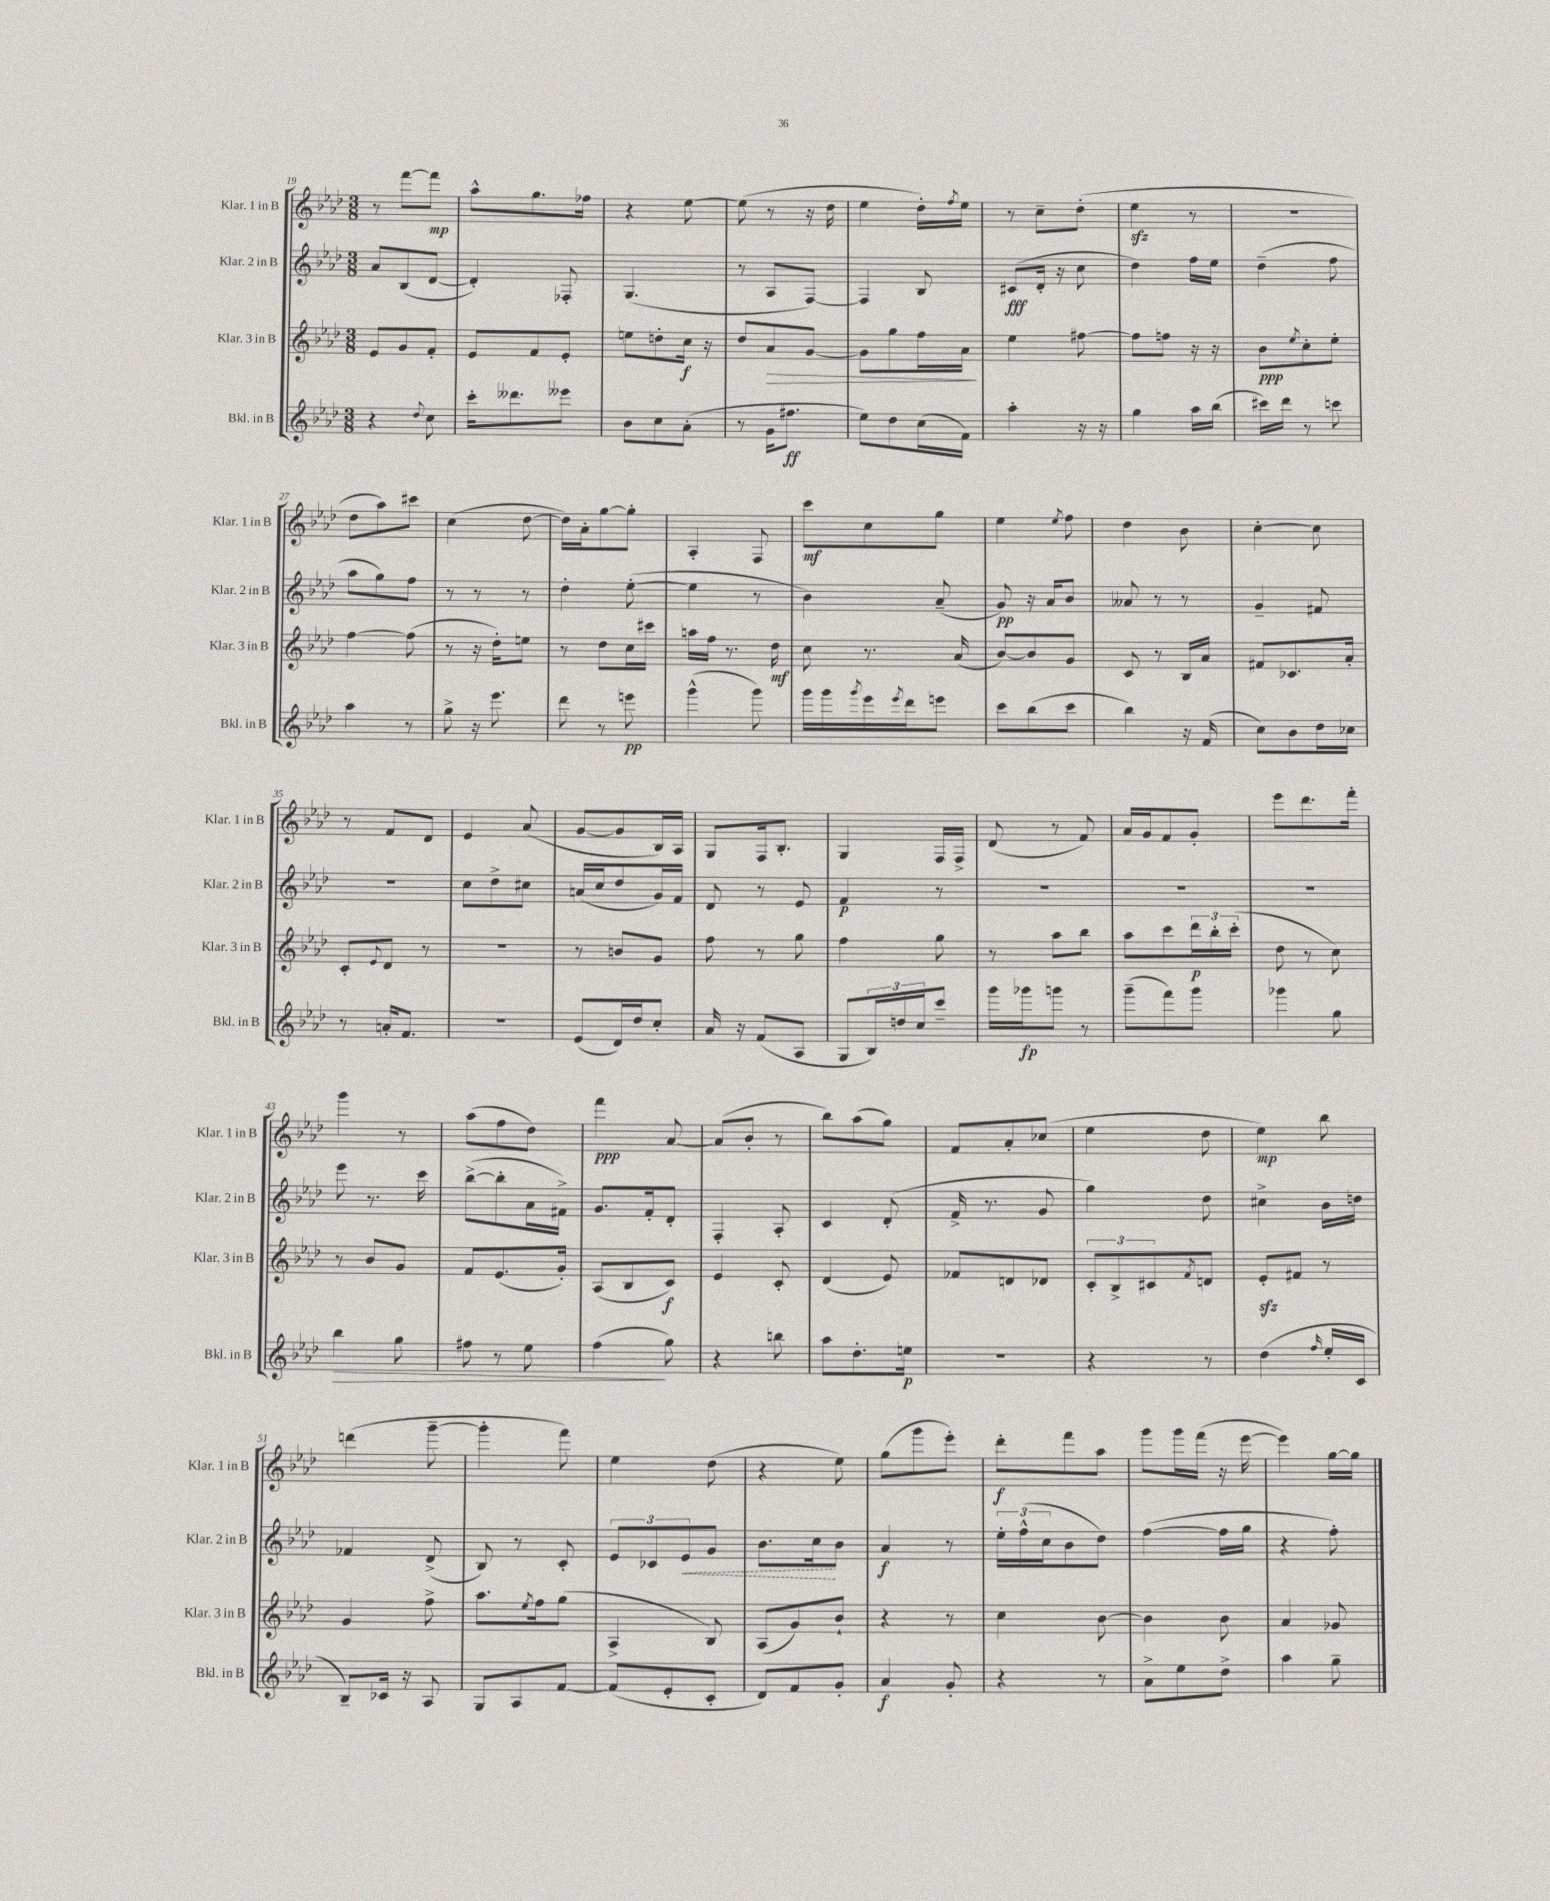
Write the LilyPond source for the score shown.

<<
\new StaffGroup <<
\new Staff = "s0" \with { instrumentName = "Klar. 1 in B" shortInstrumentName = "Klar. 1 in B" } {
    \clef treble \key aes \major \numericTimeSignature \time 3/8
    r8 f'''8~ f'''8\mp |
    aes''8-^ g''8. fes''16 |
    r4 ees''8~ |
    ees''8( r8 r16 des''16 |
    ees''4 des''16-.) \acciaccatura { f''8 } ees''16 |
    r8 c''8-- des''8-.( |
    ees''4\sfz r8 |
    R4. |
    des''8 aes''8) cis'''8 |
    c''4( des''8~ |
    des''16) aes'16-. g''8~ g''8-. |
    aes4-. f8 |
    c'''8\mf c''8 g''8 |
    ees''4 \acciaccatura { ees''8 } f''8 |
    des''4 bes'8 |
    c''4~-. c''8 |
    r8 f'8 des'8 |
    ees'4 aes'8( |
    g'8~ g'8 bes16) aes16 |
    g8 f16 bes8.-. |
    g4 f16 f16-> |
    des'8( r8 f'8) |
    aes'16 g'16 f'8 g'8-. |
    ees'''8 des'''8. f'''16-. |
    g'''4 r8 |
    aes''8( f''8 des''8) |
    f'''4\ppp aes'8~ |
    aes'8( bes'8-. r8 |
    bes''8) aes''8( g''8) |
    f'8 aes'8-. ces''8( |
    ees''4 des''8 |
    ees''4\mp) bes''8 |
    d'''4( g'''8~-- |
    g'''4-. f'''8) |
    ees''4 des''8( |
    r4 ees''8) |
    g''8( g'''8 ees'''8-.) |
    des'''8-.\f f'''8 aes''8 |
    g'''8 g'''16 f'''16( r16 ees'''16~ |
    ees'''4) g''16~ g''16 \bar "|." |
}
\new Staff = "s1" \with { instrumentName = "Klar. 2 in B" shortInstrumentName = "Klar. 2 in B" } {
    \clef treble \key aes \major \numericTimeSignature \time 3/8
    aes'8 bes8( des'8~ |
    des'4-.) fes8-. |
    g4.( |
    r8 aes8 f8~) |
    f4 bes8 |
    cis'8\fff( des'16-. r16 c''8 |
    des''4) f''16 ees''16 |
    des''4--( f''8 |
    aes''8 g''8) f''8 |
    r8 r8 r8 |
    des''4-. ees''8~-.( |
    ees''4 r8 |
    bes'4) aes'8--( |
    g'8\pp) r16 aes'16 bes'8 |
    aeses'8 r8 r8 |
    g'4-- fis'8 |
    R4. |
    c''8 des''8-> cis''8 |
    a'16( c''16 des''8 g'16) f'16 |
    des'8 r8 ees'8 |
    f'4\p r8 |
    R4. |
    R4. |
    R4. |
    ees'''8 r8. c'''16 |
    bes''8~->( bes''8-. aes'16 fis'16->) |
    g'8. f'16-. des'8-. |
    f4-. aes8-. |
    c'4 des'8-.( |
    f'16-> r8. g'8 |
    g''4) des''8 |
    cis''4-> bes'16 d''16 |
    fes'4 des'8->( |
    bes8) r8 c'8-. |
    \tuplet 3/2 { ees'8 ces'8 \once \override Hairpin.style = #'dashed-line ees'8\< } g'8 |
    bes'8. c''16\! bes'8 |
    aes'4\f r8 |
    \tuplet 3/2 { ees''16-. f''16-^( c''16 } bes'8 des''8) |
    f''4~( f''16 g''16 |
    r4 f''8-.) \bar "|." |
}
\new Staff = "s2" \with { instrumentName = "Klar. 3 in B" shortInstrumentName = "Klar. 3 in B" } {
    \clef treble \key aes \major \numericTimeSignature \time 3/8
    ees'8 g'8 f'8-. |
    ees'8 f'8 ees'8-. |
    e''8 d''8-. c''16\f r16 |
    des''8 aes'8\> g'8~ |
    g'8 g''8 f''16 aes'16\! |
    ees''4 fis''8~ |
    fis''8 f''8 r16 r16 |
    bes'8\ppp \acciaccatura { ees''8 } c''8-. ees''8-. |
    f''4~ f''8( |
    r8 r16 des''16-.) e''8 |
    r8 des''8 c''16 cis'''16 |
    a''16 f''16 r8. des''16\mf |
    c''8 r8. aes'16( |
    bes'8~) bes'8 g'8 |
    c'8 r8 bes16 aes'16 |
    fis'8 ces'8. aes'16-. |
    c'8-. \appoggiatura { ees'8 } des'8 r8 |
    R4. |
    r8 b'8 g'8 |
    f''8 r8 g''8 |
    f''4 g''8 |
    r8 aes''8 bes''8 |
    aes''8 c'''8 \tuplet 3/2 { des'''16\p bes''16-. c'''16-.( } |
    des''8 r8 c''8) |
    r8 bes'8 g'8 |
    f'8 ees'8.( g'16-.) |
    aes8( bes8 c'8\f) |
    ees'4 c'8-. |
    des'4( ees'8) |
    fes'8 d'8 des'8 |
    \tuplet 3/2 { c'8-. bes8-> cis'8 } \acciaccatura { f'8 } d'8 |
    ees'8-.\sfz fis'8 r8 |
    g'4 f''8-> |
    aes''8. \acciaccatura { ees''8 } f''16 g''8( |
    aes4-> bes8) |
    aes8( g'8) bes'8-! |
    r4 r8 |
    c''4 bes'8~ |
    bes'4 bes'8 |
    aes'4 ges'8 \bar "|." |
}
\new Staff = "s3" \with { instrumentName = "Bkl. in B" shortInstrumentName = "Bkl. in B" } {
    \clef treble \key aes \major \numericTimeSignature \time 3/8
    r4 \appoggiatura { des''8 } c''8 |
    c'''16-. deses'''8. eeses'''8 |
    bes'8 c''8 aes'8-.( |
    r8 g'16 fis''8.\ff |
    ees''8) des''8 c''16( f'16) |
    aes''4-. r16 r16 |
    g''4 aes''16 bes''16( |
    cis'''16) des'''16 r8 c'''8 |
    aes''4 r8 |
    g''8-> r16 ees'''8. |
    des'''8 r8 e'''8\pp |
    g'''4-^( g'''8) |
    g'''16 g'''16 \acciaccatura { g'''8 } ees'''16 \acciaccatura { ees'''8 } des'''16 e'''8 |
    c'''8 bes''8( c'''8 |
    bes''4) r16 f'16( |
    c''8) bes'8 des''16 ces''16 |
    r8 a'16-. f'8. |
    R4. |
    ees'8( des'16) des''16 c''8-. |
    aes'16 r16 f'8( aes8 |
    g8 \tuplet 3/2 { bes16) d''16 c''16 } c'''8-- |
    g'''16 ges'''16\fp g'''8 r8 |
    g'''8--( f'''8) g'''8 |
    ges'''4 g''8 |
    bes''4\> g''8 |
    fis''8 r8 ees''8 |
    f''4\!( g''8) |
    r4 b''8 |
    aes''8 des''8.-. e''16\p |
    R4. |
    r4 r8 |
    des''4( \grace { f''16 } ees''16-. c'16 |
    bes8--) ces'16 r16 aes8 |
    g8 aes8 f'8~ |
    f'8( ees'8-. c'8-. |
    des'8) f'8 g'8-. |
    aes'4\f g'8-. |
    r4 r8 |
    aes'8-> ees''8 des''8-> |
    aes''4 g''8-- \bar "|." |
}
>>
>>
\layout { \context { \Score currentBarNumber = #19 } }
